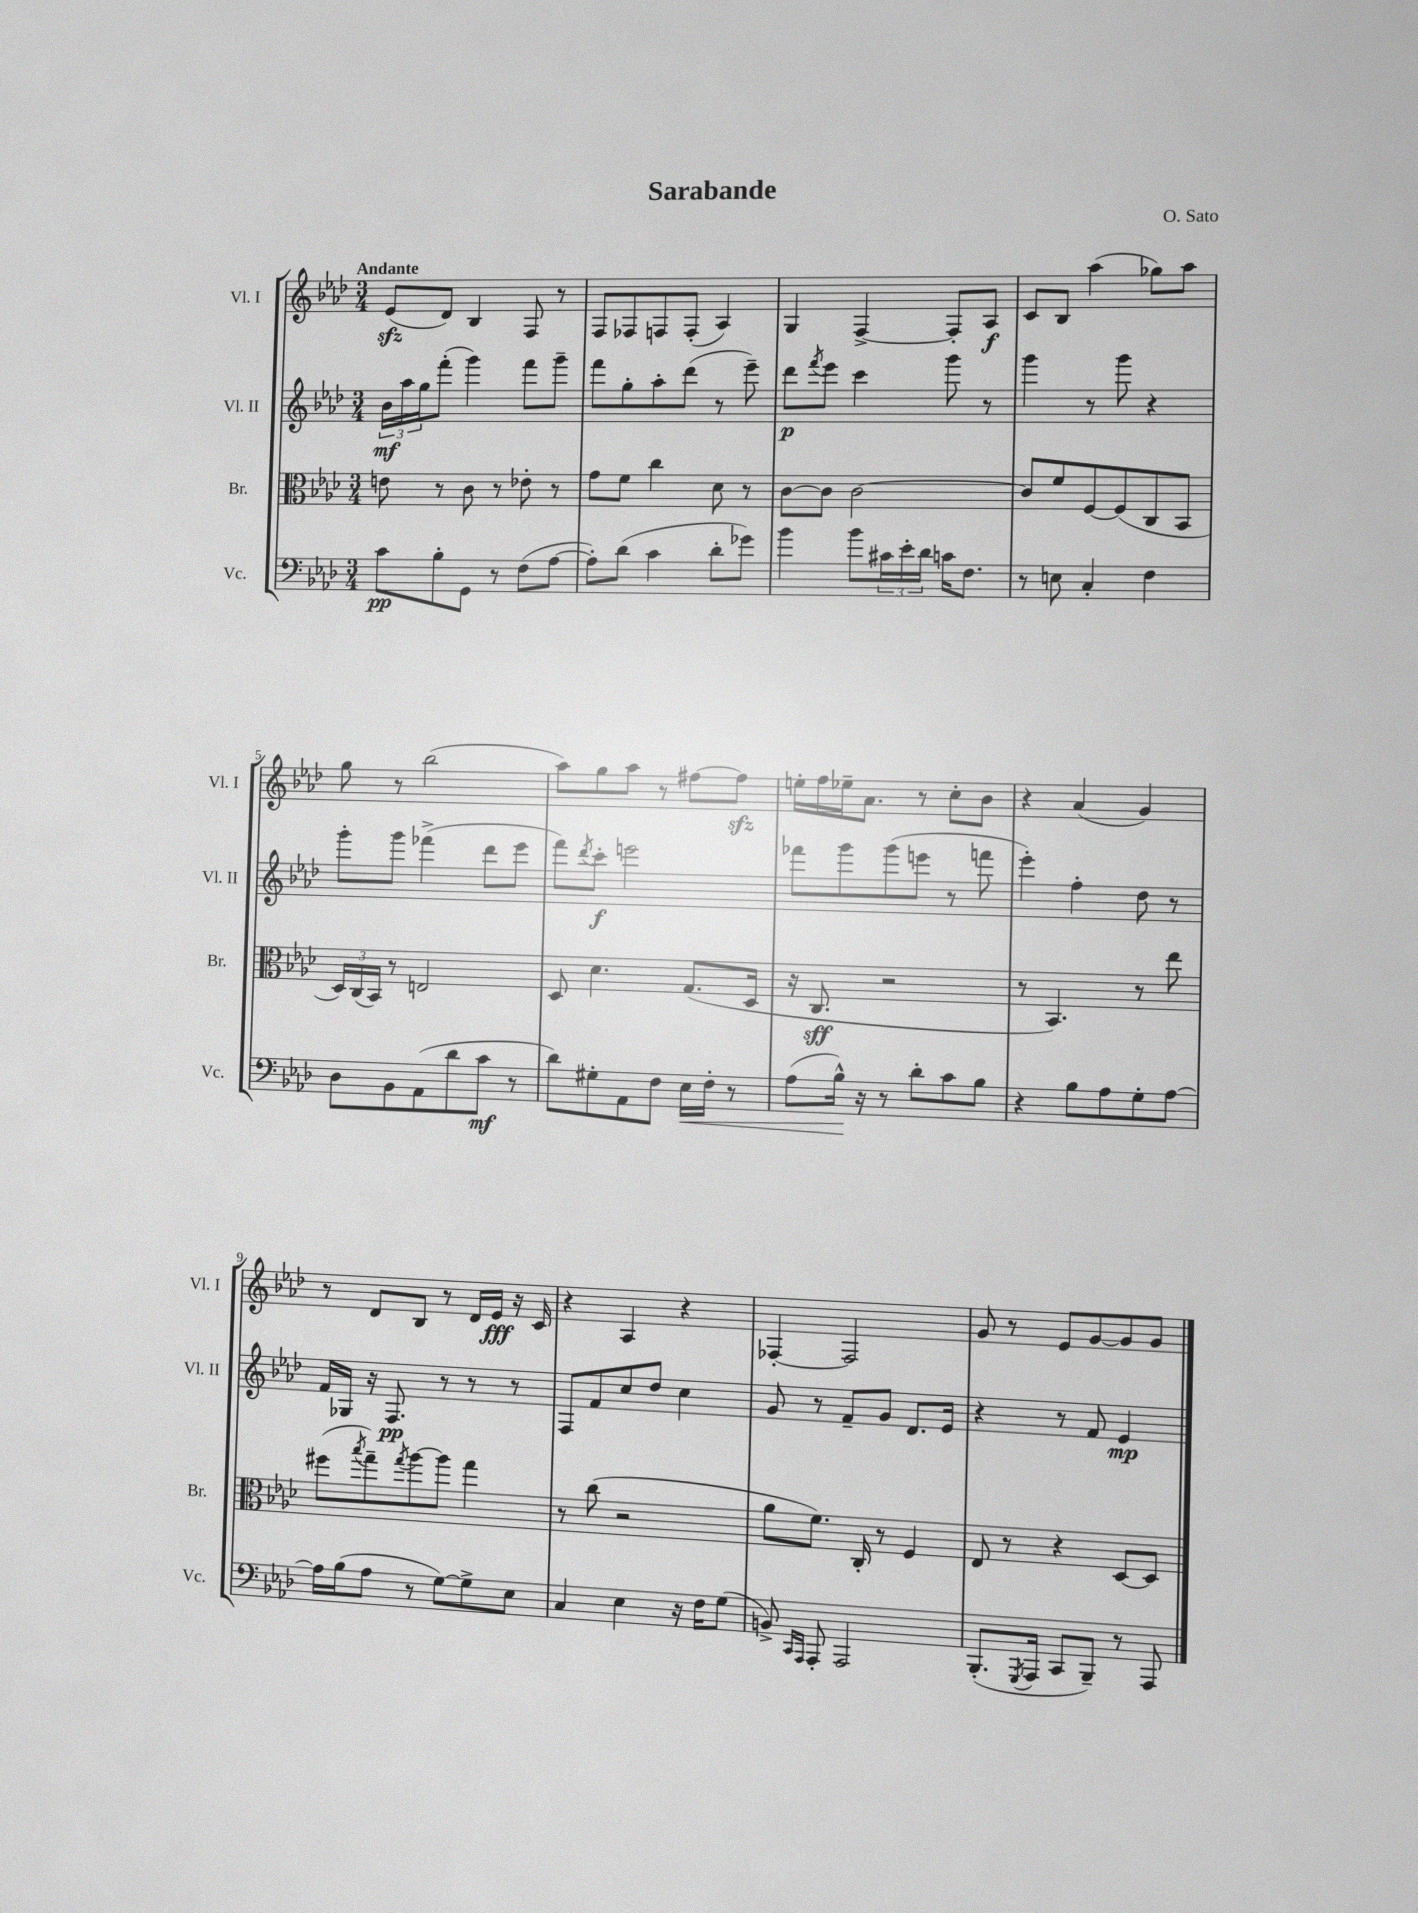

**kern	**kern	**kern	**kern
*staff4	*staff3	*staff2	*staff1
*clefF4	*clefC3	*clefG2	*clefG2
*k[b-e-a-d-]	*k[b-e-a-d-]	*k[b-e-a-d-]	*k[b-e-a-d-]
*M3/4	*M3/4	*M3/4	*M3/4
8c	8e	24b-	(8e-
.	.	24aa-	.
.	.	24gg	.
8B-'	8r	(8fff'	8d-)
8GG	8c	4ggg)	4B-
8r	8r	.	.
(8F	8e-'	8fff	8F
[8A-	8r	8ggg~	8r
=	=	=	=
8A-'])	8g	8fff	8F
(8d-	8f	8gg'	8F-
4c	4cc	8aa-'	8F
.	.	(8ddd-	(8F'
8d-'	8d-	8r	4A-)
8g-)	8r	8eee-~)	.
=	=	=	=
4b-	[8c	8ddd-	4G
.	.	8qfff	.
.	8c]	8eee-	.
8b-	[2c	4ccc	[4F^
24c#	.	.	.
24e-'	.	.	.
24d-	.	.	.
16c	.	8ggg	8F']
8.F	.	.	.
.	.	8r	8A-
=	=	=	=
8r	8c]	4ggg	8c
8E	8f	.	8B-
4C'	[8F	8r	(4aa-
.	(8F]	8ggg	.
4F	8C	4r	8gg-)
.	8BB-	.	8aa-
=	=	=	=
8D-	24D-)	8ggg'	8gg
.	(24C	.	.
.	24BB-)	.	.
8BB-	8r	8ggg	8r
(8AA-	2E	(4fff-^	(2bb-
8d-	.	.	.
8c	.	8ddd-	.
8r	.	8eee-	.
=	=	=	=
8d-)	8D-	8fff)	8aa-)
.	.	8qddd-	.
8G#'	4.d-	8ccc'	8gg
8AA-	.	2eee	8aa-
8F	.	.	8r
16E-	(8.G	.	[8ff#
16F'	.	.	.
8r	.	.	8ff#]
.	16D-	.	.
=	=	=	=
(8A-	16r	8fff-	16ee'
.	8.C	.	16ff
16B-^^)	.	8ggg	16ee-~
16r	.	.	8.a-
8r	2r	(8ggg	.
8d-'	.	8eee	8r
8c	.	8r	8cc'
8B-	.	8fff	8b-
=	=	=	=
4r	8r	4eee-')	4r
.	4.BB-)	.	.
8B-	.	4ff'	(4a-
8A-	.	.	.
8G'	8r	8dd-	4g)
[8A-	8ee-	8r	.
=	=	=	=
16A-]	(8ff#	16f	8r
(16B-	.	16G-	.
.	8qbb-	.	.
8A-	8gg~)	16r	8d-
.	.	8.F	.
.	8qgg	.	.
8r	[8aa-	.	8B-
[8G)	8aa-]	8r	8r
8G^]	4gg	8r	16d-
.	.	.	16e-
8E-	.	8r	16r
.	.	.	16c
=	=	=	=
4C	8r	8F	4r
.	(8cc	8f	.
4E-	2r	8cc	4A-
.	.	8dd-	.
16r	.	4cc	4r
16F	.	.	.
(8G	.	.	.
=	=	=	=
8BB^)	8a-	8g	[4F-'
16qqCC	.	.	.
16qqAAA-	.	.	.
8AAA-'	8.f)	8r	.
2AAA-	.	8f~	2F-]
.	16C'	.	.
.	8r	8g	.
.	4F	8.d-	.
.	.	16e-	.
=	=	=	=
(8.BBB-'	8E-	4r	8g
.	8r	.	8r
8qGGG	.	.	.
16AAA-	.	.	.
8CC	4r	8r	8e-
8BBB-~)	.	8f	[8g
8r	[8D-	4e-	8g]
8AAA-	8D-]	.	8g
==	==	==	==
*-	*-	*-	*-
